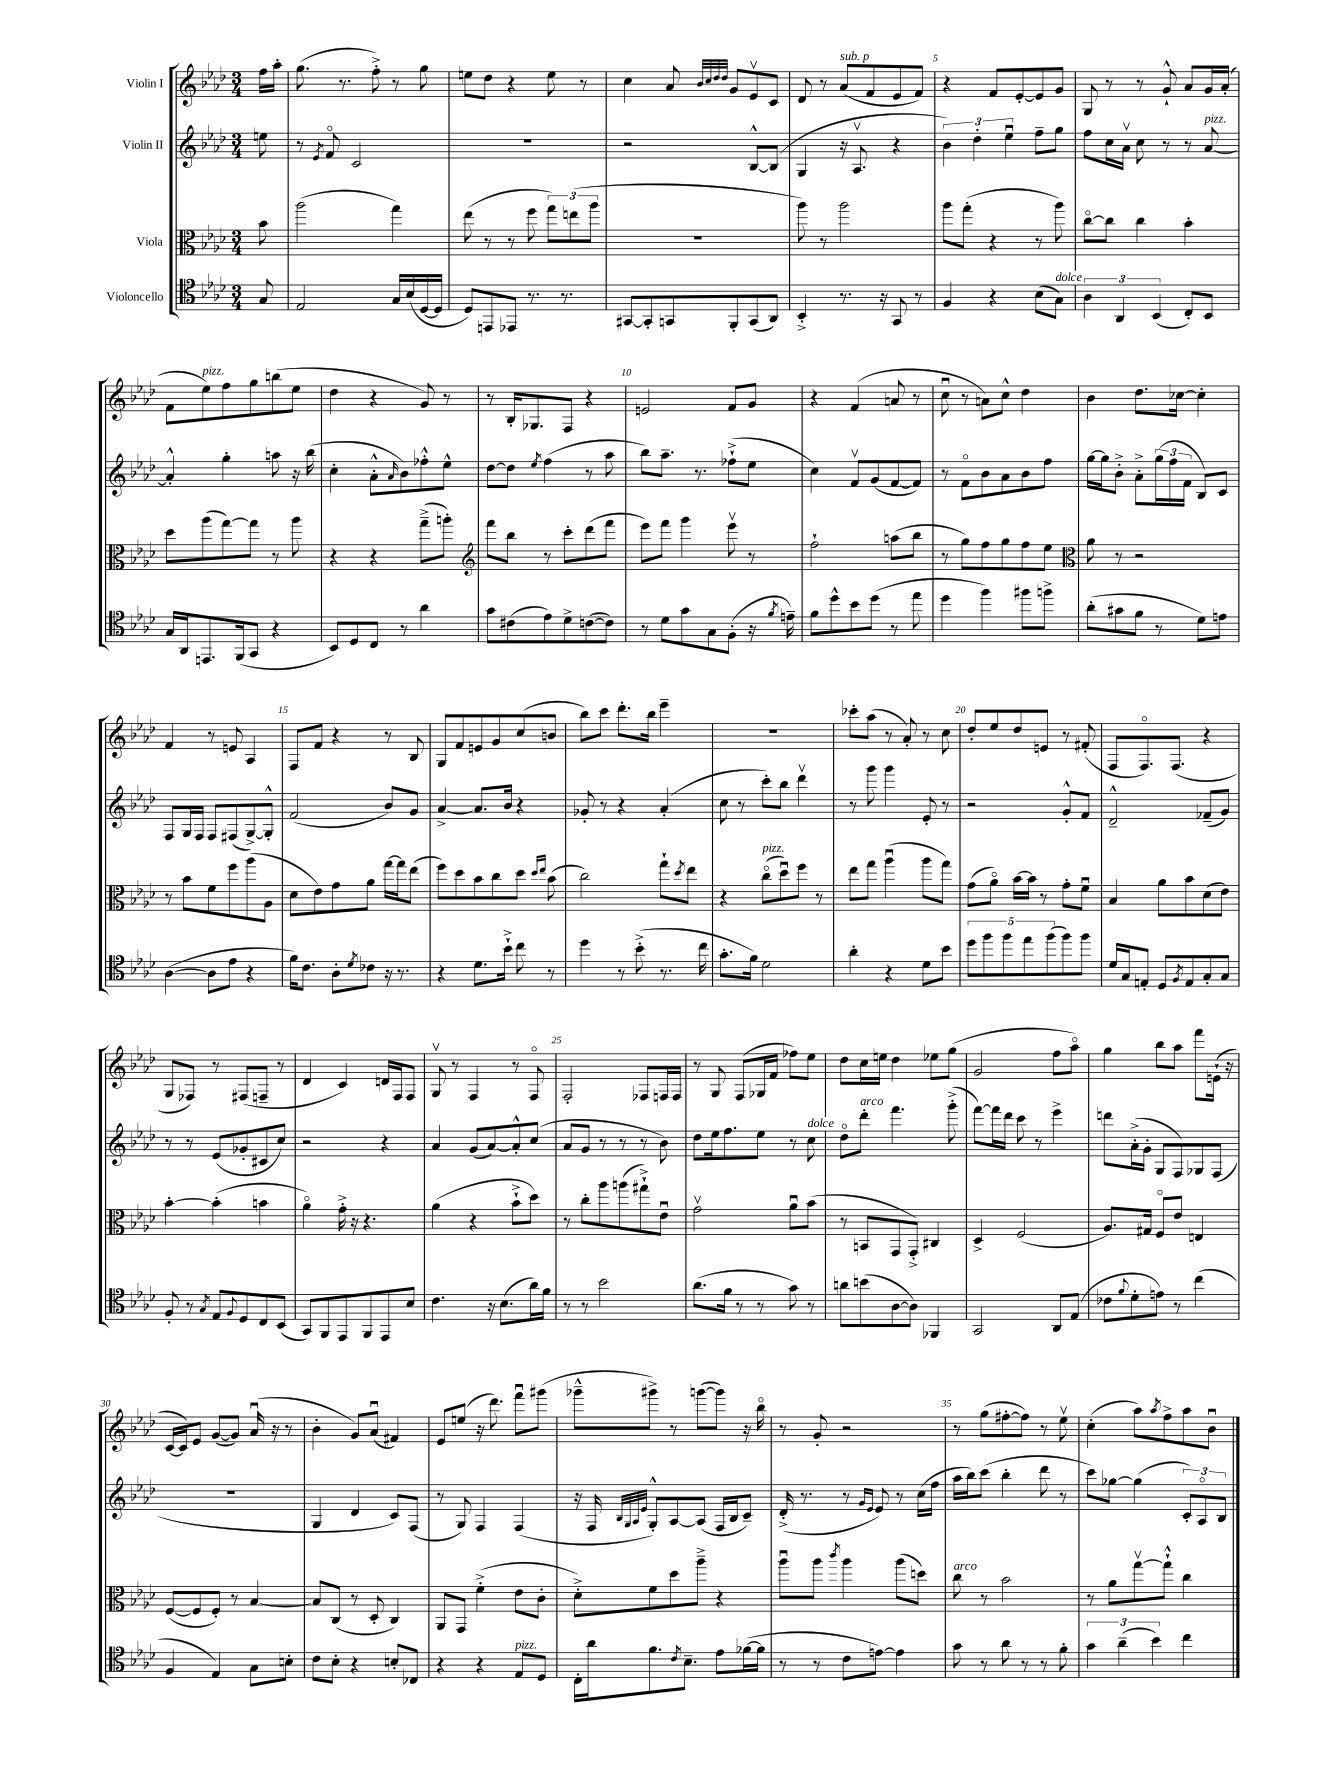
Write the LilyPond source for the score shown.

<<
\new StaffGroup <<
\new Staff = "s0" \with { instrumentName = "Violin I" } {
    \clef treble \key aes \major \numericTimeSignature \time 3/4 \partial 8
    f''16 aes''16-. |
    g''8.( r8. f''8-.->) r8 g''8 |
    e''8 des''8 r4 e''8 r8 |
    c''4 aes'8 \grace { bes'32 c''32 des''32 des''32 } g'8 ees'8\upbow c'8 |
    des'8 r8 aes'8^\markup { \italic "sub. p" }( f'8 ees'8 f'8) |
    r4 f'8 ees'8~-. ees'8 g'8 |
    g8 r8 r8 g'8-!-^ aes'8 g'16 aes'16-.( |
    f'8 ees''8^\markup { \italic "pizz." }) f''8 g''8 b''8( ees''8 |
    des''4 r4 g'8) r8 |
    r8 bes16-. ges8. f8 r4 |
    e'2 f'8 g'8 |
    r4 f'4( a'8 r8 |
    c''8\downbow r8 a'8) c''8-^ des''4 |
    bes'4 des''8. ces''16~ ces''4-. |
    f'4 r8 e'8 aes4 |
    f8 f'8 r4 r8 bes8 |
    g8 f'8 e'8 g'8 c''8( b'8 |
    bes''8) c'''8 des'''8.-. bes''16 ees'''4-- |
    R2. |
    ces'''8-. aes''8( r8 aes'8-.) r8 c''8 |
    des''8-. ees''8 des''8 e'8 r8 fis'8-.( |
    f8 f8.\flageolet) f8.( r4 |
    g8 fes8) r8 fis8( f8-- r8 |
    des'4 c'4) d'16 f16 f8 |
    g8\upbow r8 f4 r8 f8\flageolet |
    f2-. fes8 f16 f16 |
    r8 g8 f8( ges16 f'16 fes''8) ees''8 |
    des''8 c''16 e''16 des''4 ees''8 g''8( |
    g'2 f''8 aes''8\flageolet) |
    g''4 bes''8 aes''8 f'''8 e'16-!( r16 |
    c'16~ c'16) ees'8 g'8~( g'8) aes'16\downbow( r16 r8 |
    bes'4-. g'8) aes'8\downbow( fis'4) |
    ees'8 e''8( r16 des'''8.) f'''8\downbow gis'''8( |
    ges'''8---^ gis'''8->) r8 g'''8~( g'''8) r16 bes''16\flageolet |
    r8 g'8-. r2 |
    r8 g''8( fis''8~-. fis''8) r8 ees''8\upbow |
    c''4-.( aes''8) \acciaccatura { aes''8 } f''8-> aes''8 bes'8\downbow \bar "|." |
}
\new Staff = "s1" \with { instrumentName = "Violin II" } {
    \clef treble \key aes \major \numericTimeSignature \time 3/4 \partial 8
    e''8 |
    r8 \acciaccatura { ees'8 } f'8\flageolet c'2 |
    R2. |
    r2 bes8~-^ bes8( |
    g4 r16 aes8.\upbow r4 |
    \tuplet 3/2 { bes'4) des''4-. ees''4\downbow } f''8-- g''8 |
    f''8 c''16 aes'16\upbow c''8 r8 r8 aes'8~^\markup { \italic "pizz." } |
    aes'4-.-^ g''4-. a''8 r16 bes''16( |
    c''4-. aes'8-.-^ \grace { aes'16 } bes'8) fes''8-.-^ ees''8-^ |
    des''8~ des''8 \acciaccatura { ees''8 } f''4( r8 aes''8 |
    bes''8) aes''8.-- r8. fes''8-!->( ees''8 |
    c''4) f'8\upbow g'8( f'8~ f'8) |
    r8 f'8\flageolet bes'8 aes'8 bes'8 f''8 |
    g''16~ g''16 bes'8-.-> aes'8-.-> \tuplet 3/2 { g''16( f''16 f'16 } bes8) c'8 |
    f8 g16 f16 f8 fis8( g8~->) g8-.-^ |
    f'2( bes'8) g'8 |
    aes'4~-> aes'8. bes'16 r4 |
    ges'8-. r8 r4 aes'4-.( |
    c''8 r8 c'''8-.) bes''8 des'''4\upbow |
    r8 g'''8 g'''4 ees'8-. r8 |
    r2 g'8-.-^ f'8 |
    des'2---^ fes'8--( g'8) |
    r8 r8 ees'8( ges'8-. cis'8 c''8) |
    r2 r4 |
    aes'4 g'8( aes'8~) aes'8-.-^ c''8( |
    aes'8 g'8 r8 r8 r8 bes'8) |
    des''8 ees''16 f''8. ees''8 r8 c''8^\markup { \italic "dolce" } |
    des''8\flageolet des'''8-.^\markup { \italic "arco" } f'''4. g'''8-.->( |
    f'''8~) f'''16 des'''16 c'''8 r8 ees'''4-> |
    d'''8 aes'16-.->( g'16-. g8 f8) ges8 f8( |
    R2. |
    g4 des'4 c'8) f8( |
    r8 g8) f4 f4( |
    r16 f16 \grace { bes32 g32 aes32 ees'32 } g8-.-^) aes8~ aes8( f16 bes16 c'8--) |
    des'16-.->( r8. r8 \grace { g'16 ees'16 } ees'8) r8 c''16( f''16 |
    aes''16 bes''16) c'''8( bes''4-. des'''8 r8 |
    c'''8) ges''8~ ges''4( \tuplet 3/2 { c'8-.) aes8\flageolet bes8 } \bar "|." |
}
\new Staff = "s2" \with { instrumentName = "Viola" } {
    \clef alto \key aes \major \numericTimeSignature \time 3/4 \partial 8
    bes'8 |
    aes''2( g''4) |
    ees''8( r8 r8 f''8 \tuplet 3/2 { g''8) e''8( aes''8 } |
    R2. |
    aes''8) r8 aes''2 |
    aes''8 g''8-.( r4 r8 aes''8) |
    c''8~\flageolet c''8 c''4 bes'4-. |
    des''8 aes''8( g''8~) g''8 r8 aes''8 |
    r4 r4 g''8--->( a''8-.) |
    \clef treble f'''8 bes''8 r8 c'''8-. des'''8( f'''8 |
    ees'''8) f'''8 g'''4 ees'''8\upbow r8 |
    f''2-! a''8( bes''8 |
    r8 g''8) f''8 g''8 f''8 ees''8 |
    \clef alto aes'8 r8 r2 |
    r8 bes'8 f'8 f''8 aes''8( aes8 |
    des'8 ees'8) g'8 aes'8 g''16~ g''16 ees''8( |
    f''8) des''8 bes'8 c''8 des''8 \grace { des''16 ees''16 } bes'8( |
    c''2) g''8-! \acciaccatura { des''8 } ees''8 |
    r4 c''8\flageolet^\markup { \italic "pizz." }( des''8\downbow) f''8 r8 |
    ees''8 g''8 aes''4\downbow( aes''8 g''8) |
    g'8( aes'8\flageolet) bes'16~ bes'16 r8 g'8-. f'8\downbow |
    bes4 aes'8 bes'8 des'8( ees'8) |
    bes'4~-. bes'4-.( b'4 |
    aes'4\flageolet) g'16-.-> r16 r4. |
    aes'4( r4 bes'8-!-> des''8) |
    r8 c''8-. aes''8 a''8( gis''8-!->) ees'8\downbow |
    g'2\upbow aes'8\downbow bes'8( |
    r8 b,8 g,8 g,8-.->) cis4 |
    des4-> f2( |
    aes8.) gis16 f8\flageolet ees'8 e4 |
    f8~( f8 f8-.) r8 bes4~ |
    bes8 c8( r8 des8-. c4) |
    aes,8 g,8 f'4-.->( ees'8 c'8-. |
    des'8-.->) f'8 des''8 aes''8---> r4 |
    aes''8\downbow aes''8 \acciaccatura { c'''8 } aes''4 aes''8( d''8) |
    c''8^\markup { \italic "arco" } r8 bes'2 |
    r8 aes'8 g''8~\upbow g''8-!-^ c''4 \bar "|." |
}
\new Staff = "s3" \with { instrumentName = "Violoncello" } {
    \clef tenor \key aes \major \numericTimeSignature \time 3/4 \partial 8
    g8 |
    ees2 g16 bes16( des16~ des16 |
    des8) e,8 ees,8 r8. r8. |
    gis,8~ gis,8-. g,8 f,8-. g,8( aes,8) |
    bes,4-.-> r8. r16 g,8 r8 |
    f4 r4 bes8( g8^\markup { \italic "dolce" }) |
    \tuplet 3/2 { aes4 aes,4 bes,4( } c8-.) bes,8 |
    g16 aes,16 e,8. f,16( g,8 r4 |
    bes,8) des8 c8 r8 aes'4 |
    g'8 cis'8( ees'8) des'8-> c'8~( c'8) |
    r8 des'8 g'8 g8 f8-.( r16 \acciaccatura { f'8 } e'16--) |
    f'8 des''8-^ bes'8 des''8( r8 ees''8 |
    des''4 f''4) fis''8 f''8-> |
    aes'8-.( gis'8 f'8 r8 des'8) e'8 |
    aes4~( aes8 ees'8 r4 |
    f'16) c'8. aes8-. \acciaccatura { des'8 } ces'8 r16 r8. |
    r4 des'8. bes'16-!-> c''8 r8 |
    des''4 r8 bes'8-.->( r8. c''16 |
    g'8.-. f'16) des'2 |
    aes'4-. r4 des'8 bes'8 |
    \tuplet 5/4 { des''8 f''8 f''8 ees''8 f''8( } f''8) f''8 |
    des'16 g16 e8-. des8 \acciaccatura { f8 } e8 g8-. g8 |
    f8-. r8 \acciaccatura { g8 } ees8 \appoggiatura { f8 } des8 c8 bes,8( |
    g,8) f,8 ees,8 f,8 ees,8 bes8 |
    c'4. r16 bes8.( aes'16) f'16 |
    r8 r8 bes'2 |
    aes'8.( f'16 r8 r8 g'8) r8 |
    a'8 b'8( aes8~ aes8) fes,4 |
    g,2 aes,8 ees8( |
    ces'8 \appoggiatura { f'8 } des'8-. e'8) r8 c''4( |
    f4 ees4) g8 b8-. |
    c'8 bes8-. r4 b8-. ces8 |
    r4 r4 ees8^\markup { \italic "pizz." } des8 |
    c16-. aes'16 f'8. \acciaccatura { c'8 } bes8.-- ees'8 fes'16~( fes'16 |
    r8 r8 c'8 e'8~) e'4 |
    g'8 r8 aes'8 r8 r8 f'8-. |
    \tuplet 3/2 { g'4 aes'4--( bes'4) } c''4 \bar "|." |
}
>>
>>
\layout { \context { \Score \override BarNumber.break-visibility = ##(#f #t #t) barNumberVisibility = #(every-nth-bar-number-visible 5) } }
